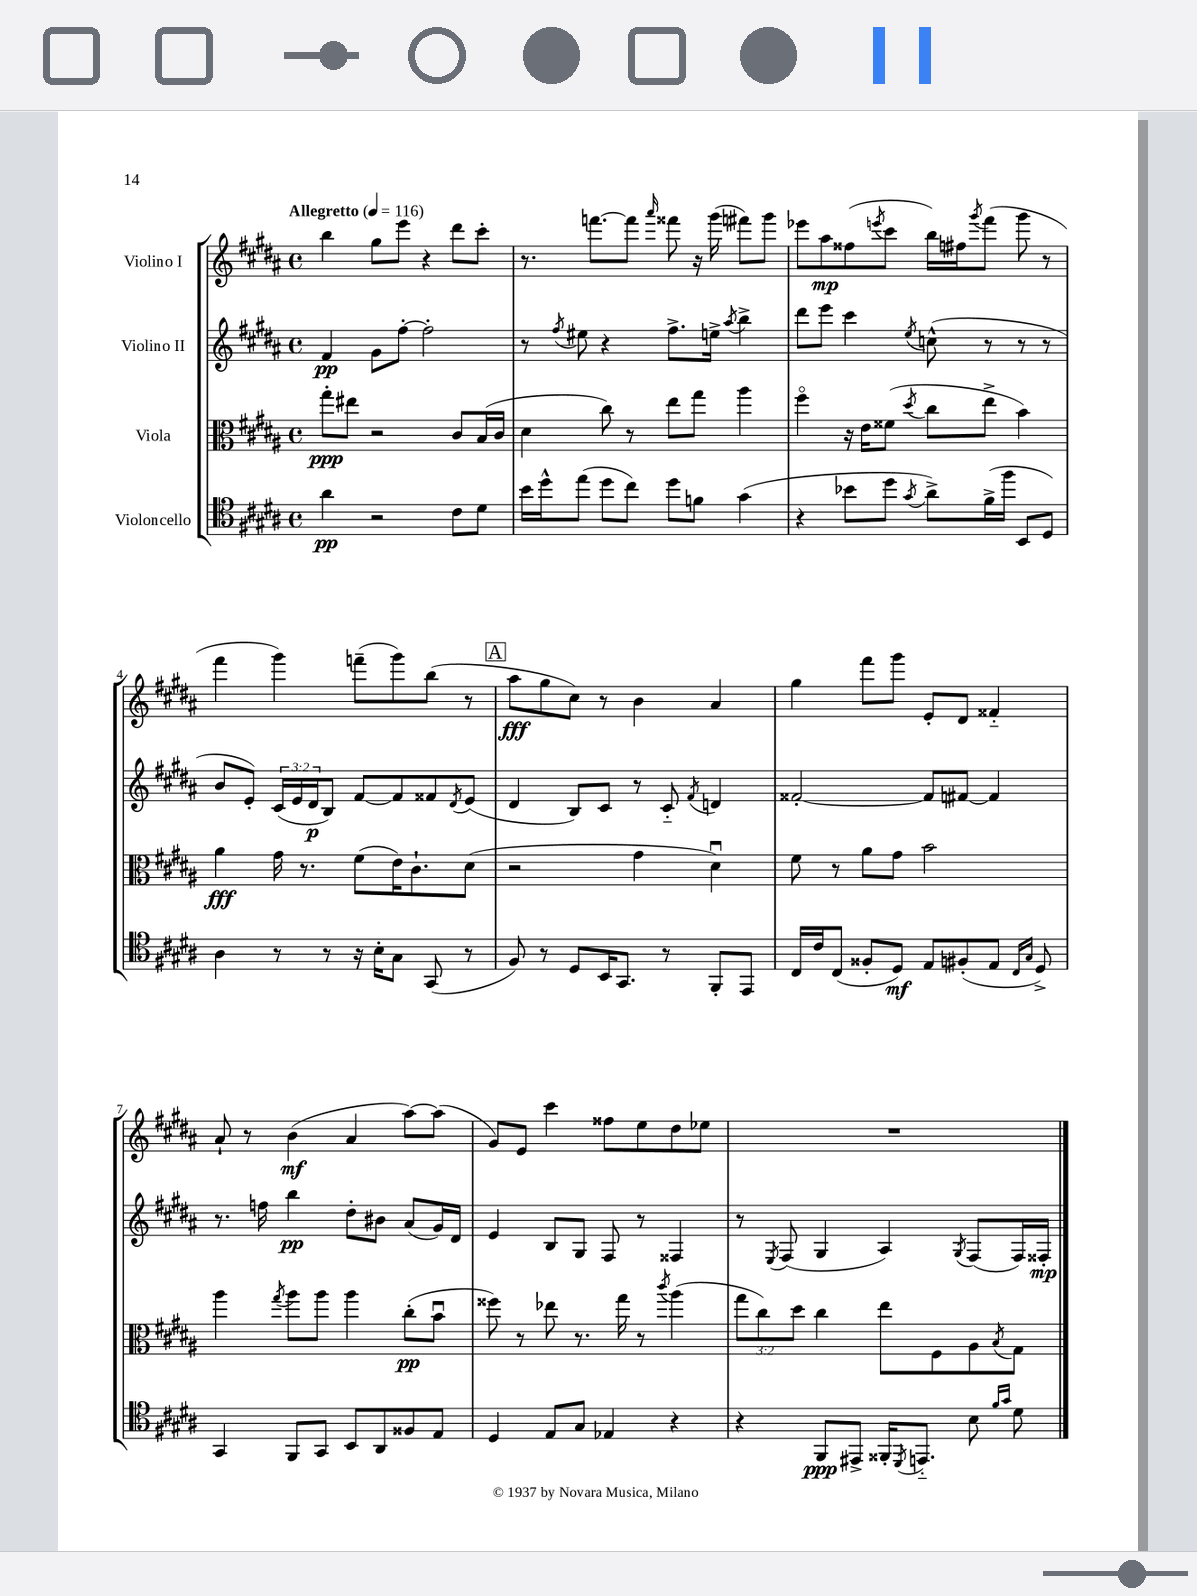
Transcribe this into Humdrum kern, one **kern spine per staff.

**kern	**dynam	**kern	**dynam	**kern	**dynam	**kern	**dynam
*part4	*part4	*part3	*part3	*part2	*part2	*part1	*part1
*staff4	*staff4	*staff3	*staff3	*staff2	*staff2	*staff1	*staff1
*I"Violoncello	*	*I"Viola	*	*I"Violino II	*	*I"Violino I	*
*clefC4	*	*clefC3	*	*clefG2	*	*clefG2	*
*k[f#c#g#d#a#]	*	*k[f#c#g#d#a#]	*	*k[f#c#g#d#a#]	*	*k[f#c#g#d#a#]	*
*M4/4	*	*M4/4	*	*M4/4	*	*M4/4	*
*met(c)	*	*met(c)	*	*met(c)	*	*met(c)	*
*MM116	*	*MM116	*	*MM116	*	*MM116	*
=1	=1	=1	=1	=1	=1	=1	=1
!	!	!	!	!	!	!LO:TX:a:B:t=Allegretto	!
4a#\	pp	8gg#'\L	ppp	4f#/	pp	4bb\	.
.	.	8ee#X\J	.	.	.	.	.
2r	.	2r	.	8g#\L	.	8gg#\L	.
.	.	.	.	[8ff#'\J	.	8eee\J	.
.	.	.	.	2ff#'\]	.	4r	.
8c#\L	.	8c#/L	.	.	.	8ddd#\L	.
8d#\J	.	(16B/L	.	.	.	8ccc#'\J	.
.	.	16c#/JJ	.	.	.	.	.
=2	=2	=2	=2	=2	=2	=2	=2
16b\LL	.	4d#\	.	8r	.	8.r	.
16dd#^^\J	.	.	.	.	.	.	.
.	.	.	.	8qff#/	.	.	.
(8ee\J	.	.	.	8ee#X\	.	.	.
.	.	.	.	.	.	[8.fffn\L	.
8dd#\L	.	8cc#\)	.	4r	.	.	.
8cc#\J)	.	8r	.	.	.	8fff\J]	.
.	.	.	.	.	.	16qqaaa#/	.
8dd#\L	.	8ee\L	.	8.ff#^\L	.	8fff##X\	.
8fn\J	.	8gg#\J	.	.	.	16r	.
.	.	.	.	16een^\Jk	.	(16ggg#\	.
.	.	.	.	8qaa#/	.	.	.
(4g#\	.	4aa#\	.	4bb^\	.	8fff#X\L)	.
.	.	.	.	.	.	8ggg#\J	.
=3	=3	=3	=3	=3	=3	=3	=3
4r	.	4ff#\	.	8ddd#\L	.	8eee-X\L	.
.	.	.	.	8eee\J	.	8aa#\	mp
8b-X\L	.	16r	.	4ccc#\	.	(8ff##X\	.
.	.	16e\KL	.	.	.	.	.
.	.	.	.	.	.	8qeeen/	.
8dd#\J	.	(8f##X\J	.	.	.	8ccc#\J	.
8qg#/	.	8qdd#/	.	8qee/	.	.	.
8a#^\L)	.	8cc#\L	.	(8ccn^^\	.	16bb\LL)	.
.	.	.	.	.	.	16ff#X\J	.
.	.	.	.	.	.	8qggg#/	.
(16f#^\L	.	8ee^\J	.	8r	.	(8fff#\J	.
16ff#\JJ	.	.	.	.	.	.	.
8BB/L	.	4b\)	.	8r	.	8ggg#\	.
8D#/J)	.	.	.	8r	.	8r	.
!!LO:LB:g=z
=4	=4	=4	=4	=4	=4	=4	=4
4A#\	.	4a#\	fff	8b/L	.	4fff#\	.
.	.	.	.	8e'/J)	.	.	.
8r	.	16g#\	.	(24c#/LL	.	4ggg#\)	.
.	.	.	.	24e/	.	.	.
.	.	8.r	.	.	.	.	.
.	.	.	.	24d#/J	p	.	.
8r	.	.	.	8B/J)	.	.	.
16r	.	(8f#\L	.	[8f#/L	.	(8fffn~\L	.
16B'\KL	.	.	.	.	.	.	.
8G#\J	.	16e\K)	.	8f#/]	.	8ggg#\)	.
.	.	8.c#`\	.	.	.	.	.
(8GG#/	.	.	.	8f##X/	.	(8bb\J	.
.	.	.	.	8qd#/	.	.	.
8r	.	(8d#\J	.	(8e/J	.	8r	.
!!LO:REH:place=s1:t=A
=5	=5	=5	=5	=5	=5	=5	=5
8F#/)	.	2r	.	4d#/	.	8aa#\L	fff
8r	.	.	.	.	.	8gg#\	.
8D#/L	.	.	.	8B/L)	.	8cc#\J)	.
16BB/K	.	.	.	8c#/J	.	8r	.
8.GG#/J	.	.	.	.	.	.	.
.	.	4g#\	.	8r	.	4b\	.
8r	.	.	.	8c#/	.	.	.
.	.	.	.	8qf#/	.	.	.
8FF#'/L	.	4d#u\)	.	4dn/	.	4a#/	.
8EE/J	.	.	.	.	.	.	.
=6	=6	=6	=6	=6	=6	=6	=6
16C#/LL	.	8f#\	.	[2f##X'/	.	4gg#\	.
16c#/J	.	.	.	.	.	.	.
(8C#/J	.	8r	.	.	.	.	.
8F##X'/L	.	8a#\L	.	.	.	8fff#\L	.
8D#/J)	mf	8g#\J	.	.	.	8ggg#\J	.
8E/L	.	2b\	.	8f##/L]	.	8e'/L	.
(8F#X'/	.	.	.	[8f#X/J	.	8d#/J	.
8E/J	.	.	.	4f#/]	.	4f##X/	.
16qqC#/LL	.	.	.	.	.	.	.
16qqG#/JJ	.	.	.	.	.	.	.
8D#^/)	.	.	.	.	.	.	.
!!LO:LB:g=z
=7	=7	=7	=7	=7	=7	=7	=7
4GG#/	.	4aa#\	.	8.r	.	8a#`/	.
.	.	.	.	.	.	8r	.
.	.	.	.	16ffn\	.	.	.
.	.	8qgg#/	.	.	.	.	.
8FF#/L	.	8aa#\L	.	4bb\	pp	(4b\	mf
8GG#/J	.	8aa#\J	.	.	.	.	.
8BB/L	.	4aa#\	.	8dd#'\L	.	4a#/	.
8AA#/	.	.	.	8b#X\J	.	.	.
8F##X/	.	(8cc#'\L	pp	(8a#/L	.	[8aa#\L)	.
8E/J	.	8bu\J	.	16g#/L)	.	(8aa#\J]	.
.	.	.	.	16d#/JJ	.	.	.
=8	=8	=8	=8	=8	=8	=8	=8
4D#/	.	8ff##X\)	.	4e/	.	8g#/L)	.
.	.	8r	.	.	.	8e/J	.
8E/L	.	8ee-X\	.	8B/L	.	4ccc#\	.
8G#/J	.	8.r	.	8G#/J	.	.	.
4E-X/	.	.	.	8F#/	.	8ff##X\L	.
.	.	16gg#\	.	.	.	.	.
.	.	8r	.	8r	.	8ee\	.
.	.	8qccc#/	.	.	.	.	.
4r	.	(4aa#\	.	4F##X/	.	8dd#\	.
.	.	.	.	.	.	8ee-X\J	.
=9	=9	=9	=9	=9	=9	=9	=9
4r	.	12gg#\L	.	8r	.	1r	.
.	.	12cc#\)	.	.	.	.	.
.	.	.	.	8qE/	.	.	.
.	.	.	.	(8F#/	.	.	.
.	.	12dd#\J	.	.	.	.	.
8FF#/L	ppp	4cc#\	.	4G#/	.	.	.
8EE#X^/J	.	.	.	.	.	.	.
16FF##X'/KL	.	8ee\L	.	4A#/)	.	.	.
8qDD#/	.	.	.	.	.	.	.
8.EEn/J	.	.	.	.	.	.	.
.	.	8F#\	.	.	.	.	.
.	.	.	.	8qG#/	.	.	.
8B\	.	8A#\	.	(8F#/L	.	.	.
16qqf#/LL	.	.	.	.	.	.	.
16qqg#/JJ	.	8qB/	.	.	.	.	.
8d#\	.	8G#\J	.	16F#/L)	.	.	.
.	.	.	.	16F##X'/JJ	mp	.	.
==	==	==	==	==	==	==	==
*-	*-	*-	*-	*-	*-	*-	*-
